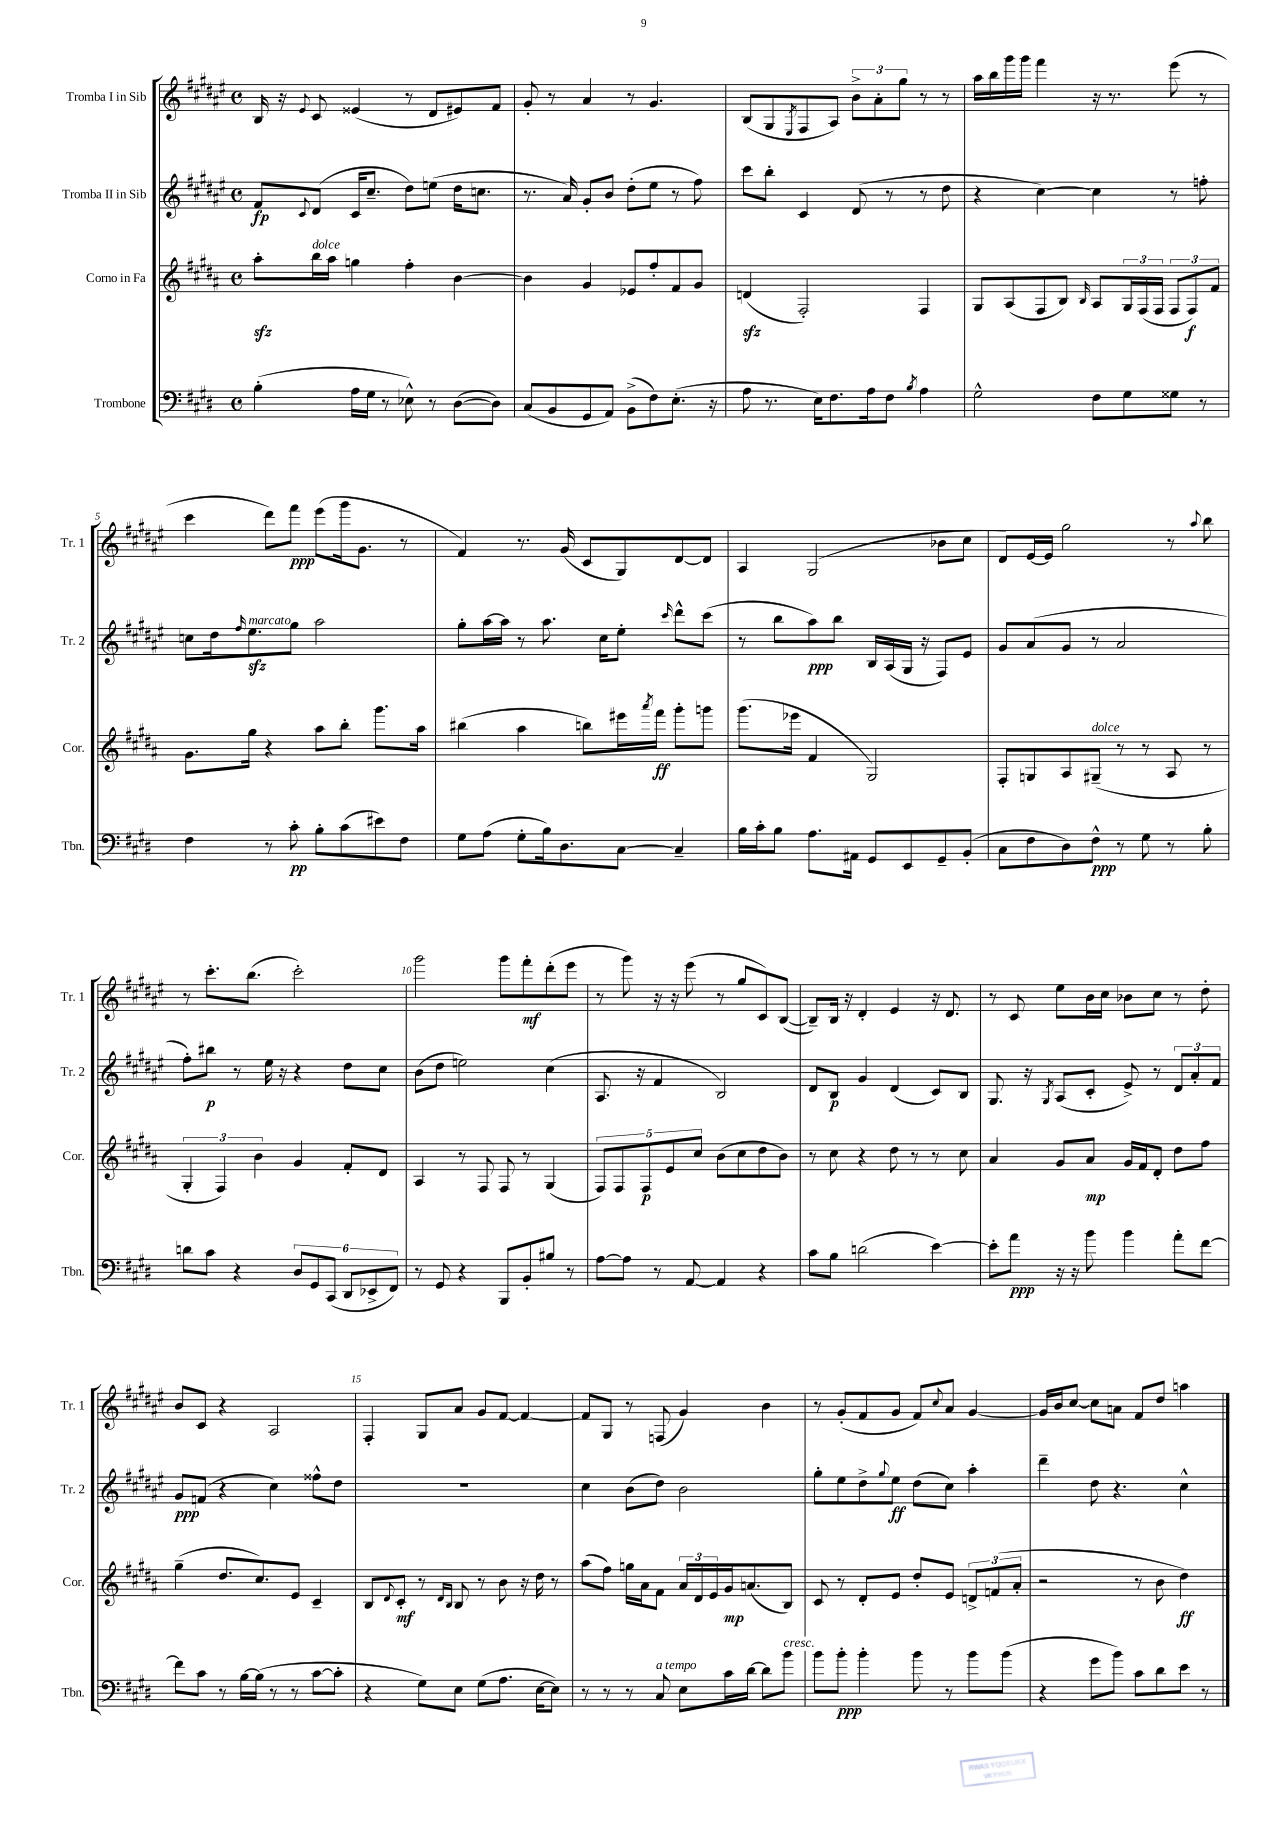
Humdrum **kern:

**kern	**kern	**kern	**kern
*staff4	*staff3	*staff2	*staff1
*clefF4	*clefG2	*clefG2	*clefG2
*k[f#c#g#d#]	*k[f#c#g#d#a#]	*k[f#c#g#d#a#e#]	*k[f#c#g#d#a#e#]
*M4/4	*M4/4	*M4/4	*M4/4
*met(c)	*met(c)	*met(c)	*met(c)
(4B'	8aa#'	8f#	16B
.	.	.	16r
.	.	8qqc#	8qqe#
.	16bb	(8d#	8c#
.	16aa#	.	.
16A	4gg	16c#	(4e##
16G#	.	8.cc#~	.
8r	.	.	.
8E-^^)	4ff#'	8dd#)	8r
8r	.	(8ee	8d#
([8D#	[4b	16dd#	8e#)
.	.	8.cc	.
8D#])	.	.	8f#
=	=	=	=
(8C#	4b]	8.r	8g#'
8BB	.	.	8r
.	.	16a#)	.
8GG#	4g#	8g#'	4a#
8AA)	.	8b	.
(8BB^	8e-	(8dd#'	8r
8F#)	8ff#'	8ee#	4.g#
(8.E'	8f#	8r	.
.	8g#	8ff#)	.
16r	.	.	.
=	=	=	=
8A	(4d	8ccc#	(8B
8.r	.	8bb'	8G#
.	.	.	8qE#
.	2F#')	4c#	8F#
16E)	.	.	.
8.F#	.	.	8A#)
.	.	(8d#	12b^
16A	.	.	.
.	.	.	12a#'
8F#	.	8r	.
.	.	.	12gg#
8qB	.	.	.
4A	4F#	8r	8r
.	.	8dd#	8r
=	=	=	=
2G#^^	8G#	4r	16aa#
.	.	.	16bb
.	(8A#	.	16ggg#
.	.	.	16ggg#
.	8F#	[4cc#)	4fff#
.	8B)	.	.
.	16qqB	.	.
8F#	8A#	4cc#]	16r
.	.	.	8.r
8G#	24G#	.	.
.	(24F#	.	.
.	24F#	.	.
8G##	12F#	8r	(8eee#
.	12F#)	.	.
8r	.	8ff'	8r
.	12f#	.	.
=	=	=	=
4F#	8.g#	8cc	4ccc#
.	.	16dd#	.
.	.	16qqff#	.
.	16gg#	8.ee#	.
8r	4r	.	8ddd#)
8c#'	.	8gg#	8fff#
8B'	8aa#	2aa#	(8eee#
(8c#	8bb'	.	16ggg#
.	.	.	8.g#
8e#)	8.ggg#	.	.
8F#	.	.	8r
.	16aa#	.	.
=	=	=	=
8G#	(4bb#	8gg#'	4f#)
(8A	.	[16aa#	.
.	.	16aa#]	.
8G#'	4aa#	8r	8.r
16B)	.	8.aa#	.
8.D#	.	.	(16g#
.	8bb)	.	8c#
.	.	16cc#	.
[8C#	16eee#	8ee#'	8G#)
.	8qaaa#	.	.
.	16fff#	.	.
.	.	16qqccc#	.
4C#~]	8ggg#'	8ddd#^^	[8d#
.	8ggg	(8ccc#	8d#]
=	=	=	=
16B	(8.ggg#	8r	4A#
16c#'	.	.	.
8B	.	8bb	.
.	16eee-	.	.
8.A	4f#	8aa#)	(2G#
.	.	8bb	.
16AA#	.	.	.
8GG#	2G#)	16B	.
.	.	(16A#	.
8EE	.	16G#	.
.	.	16r	.
8GG#~	.	8F#)	8b-
(8BB'	.	8e#	8cc#
=	=	=	=
8C#	8F#'	8g#	8d#)
8F#	8G	(8a#	[16e#
.	.	.	16e#]
8D#)	8A#	8g#	2gg#
8F#^^	(8G#~	8r	.
8r	8r	2a#	.
8G#	8r	.	.
8r	8A#	.	8r
.	.	.	8qqaa#
8B'	8r	.	8bb
=	=	=	=
8d	6G#'	8ff#')	8r
8c#	.	8bb#	8.ccc#'
.	6F#)	.	.
4r	.	8r	.
.	.	.	(8.bb
.	6b	.	.
.	.	16ee#	.
.	.	16r	.
12D#	4g#	4r	2ccc#')
12GG#	.	.	.
(12CC#	.	.	.
12DD#	8f#'	8dd#	.
12EE-^	.	.	.
.	8d#	8cc#	.
12FF#)	.	.	.
=	=	=	=
8r	4A#	(8b	2ggg#
8GG#	.	8dd#	.
4r	8r	2ee)	.
.	8F#	.	.
8BBB	8F#	.	8ggg#
8BB'	8r	.	8fff#'
8B#	(4G#	(4cc#	(8ddd#'
8r	.	.	8eee#
=	=	=	=
[8A	10F#)	8.A#	8r
.	10F#	.	.
8A]	.	.	8ggg#)
.	.	16r	.
.	10F#	.	.
8r	.	4f#	16r
.	10e	.	.
.	.	.	16r
[8AA	.	.	(8eee#
.	10cc#	.	.
4AA]	(8b	2B)	8r
.	8cc#	.	8gg#
4r	8dd#	.	8c#)
.	8b)	.	([8B
=	=	=	=
8c#	8r	8d#	8B~])
8B	8cc#	8B	16B
.	.	.	16r
(2d	4r	4g#	4d#'
.	8dd#	(4d#	4e#
.	8r	.	.
[4e)	8r	8c#)	16r
.	.	.	8.d#
.	8cc#	8B	.
=	=	=	=
8e']	4a#	8.G#	8r
8a	.	.	8c#
.	.	16r	.
.	.	8qG#	.
16r	8g#	(8A#	8ee#
16r	.	.	.
8b	8a#	8c#'	16b
.	.	.	16cc#
4b	16g#	8e#^)	8b-
.	16f#	.	.
.	8d#'	8r	8cc#
8a'	8dd#	12d#	8r
.	.	12a#'	.
[8f#	8ff#	.	8dd#'
.	.	12f#	.
=	=	=	=
8f#]	(4gg#~	8g#	8b
8c#	.	(8f	8c#
8r	8.dd#	4r	4r
[16B	.	.	.
(16B]	8.cc#)	.	.
8r	.	4cc#)	2A#
8r	8e	.	.
[8c#	4c#~	8ff##^^	.
8c#']	.	8dd#	.
=	=	=	=
4r	8B	1r	4F#'
.	8qqd#	.	.
.	8c#'	.	.
8G#)	8r	.	8G#
.	16qqd#	.	.
.	16qqB	.	.
8E	8B	.	8a#
(8G#	8r	.	8g#
8.A	8b	.	[8f#
.	16r	.	4f#_
[16E	16dd#	.	.
8E])	8r	.	.
=	=	=	=
8r	(8aa#	4cc#	8f#]
8r	8ff#)	.	8G#
8r	16gg	(8b	8r
.	16a#	.	.
8C#	8f#	8dd#)	(8F
8E	24a#	2b	4g#)
.	24d#	.	.
.	24e	.	.
16c#	16g#	.	.
[16d#	(8.a	.	.
8d#]	.	.	4b
8b	8B)	.	.
=	=	=	=
8b	8c#	8gg#'	8r
8b'	8r	8ee#	(8g#'
4b'	8d#'	8dd#^	8f#
.	.	8qqgg#	.
.	8e	8ee#	8g#
8b	8dd#'	(8dd#	8f#)
.	.	.	8qqcc#
8r	8e	8cc#)	8a#
8b	12d^	4aa#'	[4g#
.	(12f	.	.
(8b	.	.	.
.	12a#'	.	.
=	=	=	=
4r	2r	4ddd#~	16g#]
.	.	.	16b
.	.	.	[8cc#
8g#	.	8dd#	8cc#]
8b)	.	4.r	8a
8c#	8r	.	8f#
8d#	8b	.	8dd#
8e	4dd#)	4cc#^^	4aa
8r	.	.	.
==	==	==	==
*-	*-	*-	*-
